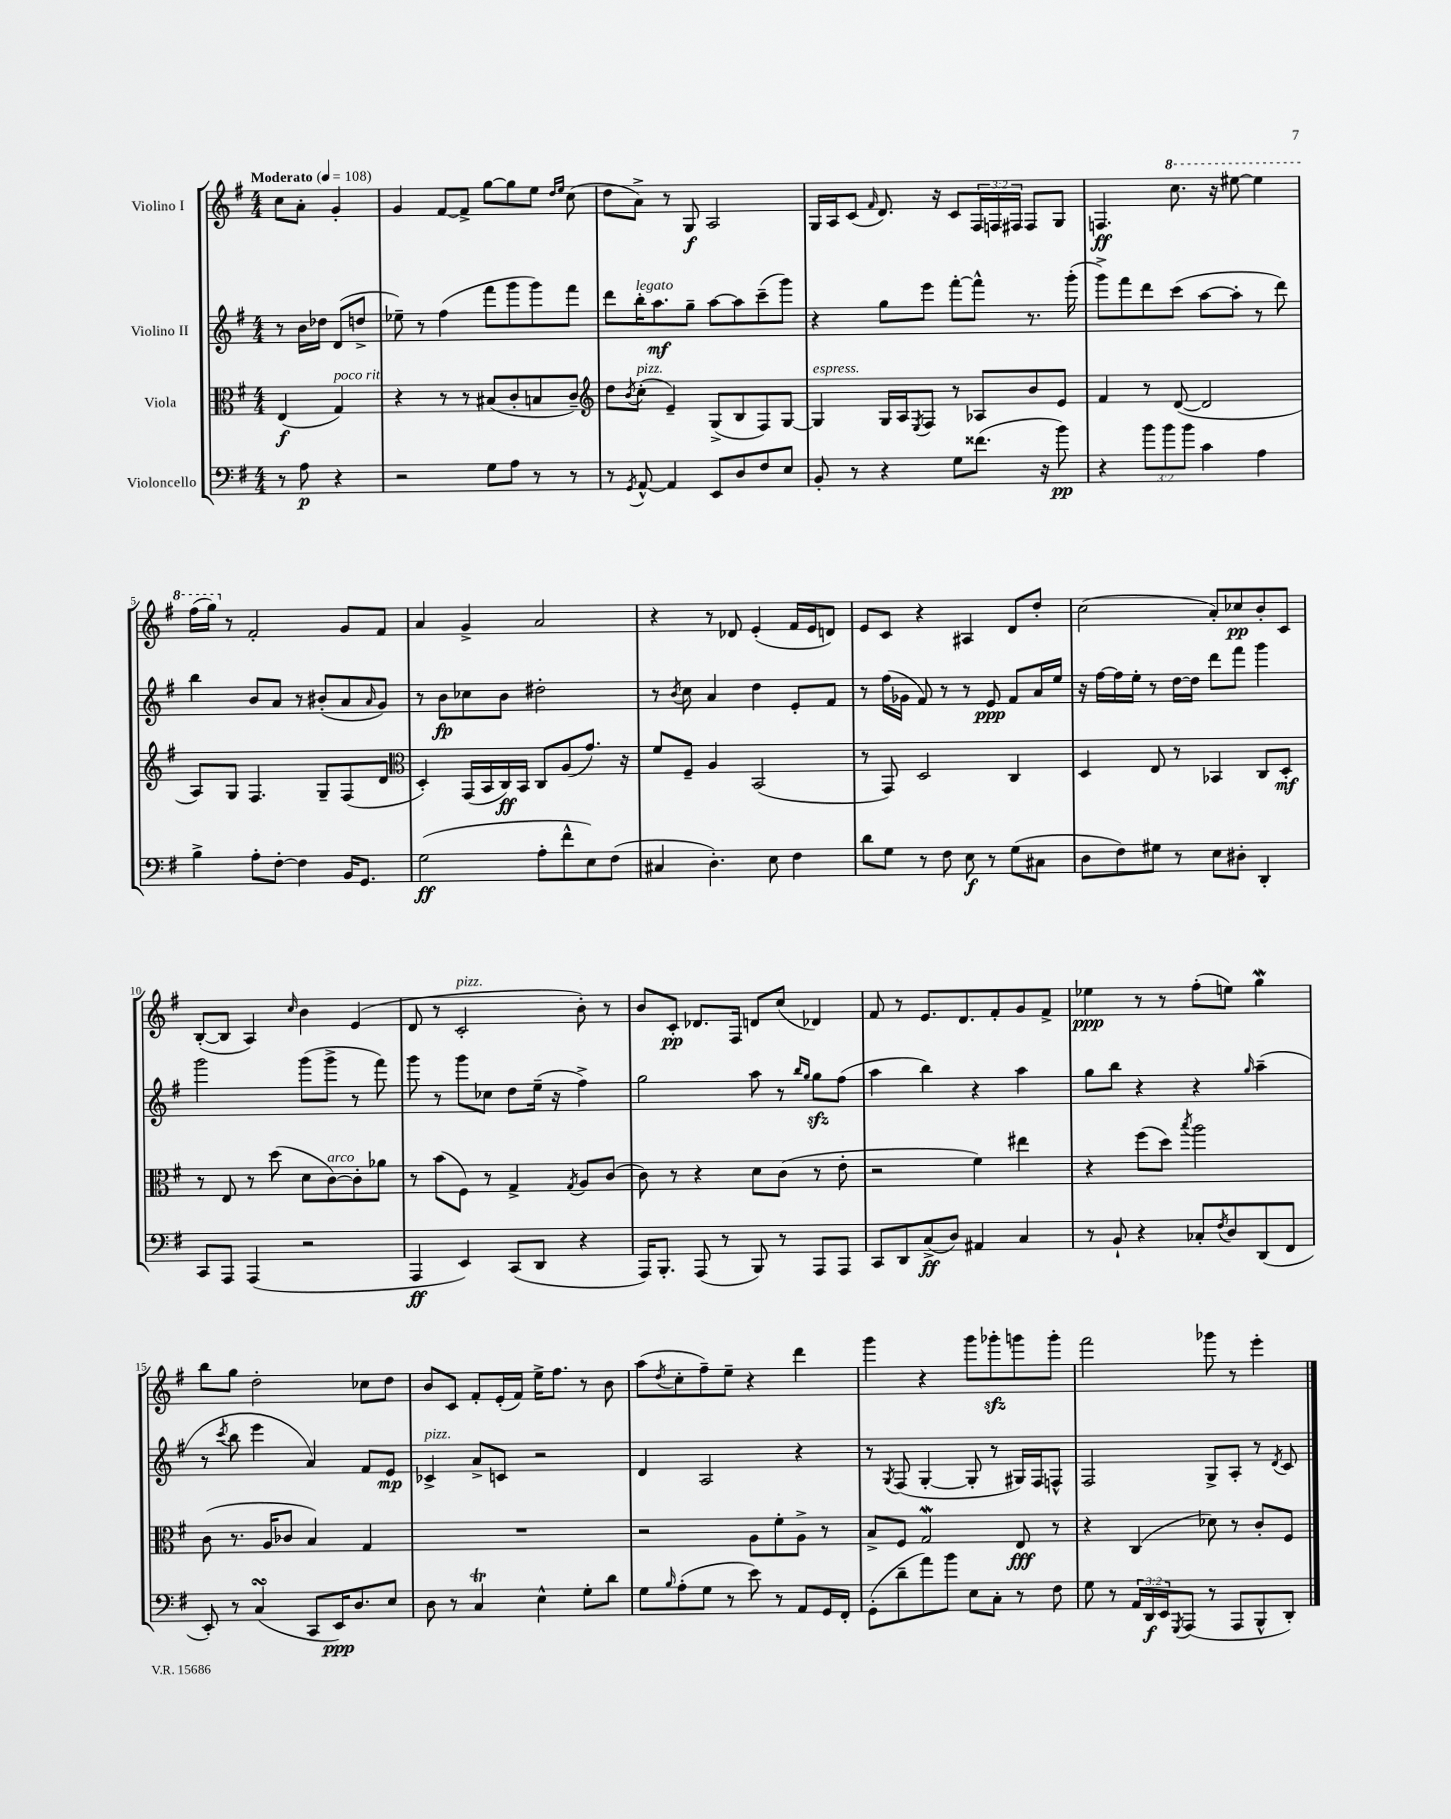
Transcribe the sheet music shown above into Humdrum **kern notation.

**kern	**dynam	**kern	**dynam	**kern	**dynam	**kern	**dynam
*part4	*part4	*part3	*part3	*part2	*part2	*part1	*part1
*staff4	*staff4	*staff3	*staff3	*staff2	*staff2	*staff1	*staff1
*I"Violoncello	*	*I"Viola	*	*I"Violino II	*	*I"Violino I	*
*clefF4	*	*clefC3	*	*clefG2	*	*clefG2	*
*k[f#]	*	*k[f#]	*	*k[f#]	*	*k[f#]	*
*M4/4	*	*M4/4	*	*M4/4	*	*M4/4	*
*MM108	*	*MM108	*	*MM108	*	*MM108	*
=	=	=	=	=	=	=	=
!	!	!	!	!	!	!LO:TX:a:B:t=Moderato	!
8r	.	(4E/	f	8r	.	8cc\L	.
8A\	p	.	.	16b\LL	.	8a'\J	.
.	.	.	.	16dd-X\JJ	.	.	.
!	!	!LO:TX:a:i:t=poco rit.	!	!	!	!	!
4r	.	4G/)	.	(8d/L	.	4g'/	.
.	.	.	.	8ddn^/J	.	.	.
=1	=1	=1	=1	=1	=1	=1	=1
2r	.	4r	.	8ee-X~\)	.	4g/	.
.	.	.	.	8r	.	.	.
.	.	8r	.	(4ff#\	.	[8f#/L	.
.	.	8r	.	.	.	8f#^/J]	.
8G\L	.	(8B#X/L	.	8fff#\L	.	[8gg\L	.
8A\J	.	8c'/	.	8ggg\	.	8gg\]	.
8r	.	8Bn/	.	8ggg\)	.	8ee\J	.
.	.	.	.	.	.	16qqdd/LL	.
.	.	.	.	.	.	16qqee/JJ	.
8r	.	8c~/J)	.	8fff#\J	.	(8cc\	.
=2	=2	=2	=2	=2	=2	=2	=2
*	*	*clefG2	*	*	*	*	*
8r	.	8dd\L	.	8ddd\L	.	8dd\L	.
8qGG/	.	8qb/	.	.	.	.	.
!	!	!	!	!LO:TX:a:i:t=legato	!	!	!
!	!	!LO:TX:a:i:t=pizz.	!	!	!	!	!
[8AA^^/	.	(8cc'\J	.	16bb'\K	.	8a^\J)	.
.	.	.	.	8.aa\	mf	.	.
4AA/]	.	4e~/)	.	.	.	8r	.
.	.	.	.	8gg~\J	.	8G/	f
8EE/L	.	(8G^/L	.	[8aa\L	.	2A/	.
8D/	.	8B/	.	8aa\]	.	.	.
8F#/	.	8F#/)	.	(8ccc~\	.	.	.
8E/J	.	[8G/J	.	8ggg\J)	.	.	.
=3	=3	=3	=3	=3	=3	=3	=3
!	!	!LO:TX:a:i:t=espress.	!	!	!	!	!
8BB'/	.	4G/]	.	4r	.	16G/LL	.
.	.	.	.	.	.	16A/J	.
8r	.	.	.	.	.	(8c/J	.
.	.	.	.	.	.	16qqf#/	.
4r	.	16G/LL	.	8gg\L	.	8.d/)	.
.	.	16A/J	.	.	.	.	.
.	.	8qE/	.	.	.	.	.
.	.	8F#/J	.	8eee\J	.	.	.
.	.	.	.	.	.	16r	.
8G\L	.	8r	.	[8fff#'\L	.	8c/L	.
(8.f##X\J	.	8A-X/L	.	8fff#^^\J]	.	24F#/L	.
.	.	.	.	.	.	24Fn/	.
.	.	.	.	.	.	24F#X/JJ	.
.	.	8b/	.	8.r	.	8F#/L	.
16r	.	.	.	.	.	.	.
8b\)	pp	8e/J	.	.	.	8G/J	.
.	.	.	.	(16ggg'\	.	.	.
=4	=4	=4	=4	=4	=4	=4	=4
4r	.	4f#/	.	8ggg^\L)	.	4.Fn/	ff
.	.	.	.	8fff#\	.	.	.
12b\L	.	8r	.	8ddd\	.	.	.
12b\	.	.	.	.	.	.	.
*	*	*	*	*	*	*8va	*
.	.	([8d/	.	(8ccc\J	.	8.ccc\	.
12b\J	.	.	.	.	.	.	.
4c\	.	2d/]	.	[8aa\L	.	.	.
.	.	.	.	.	.	16r	.
.	.	.	.	8aa'\J]	.	[8eee#X\	.
4A\	.	.	.	8r	.	4eee#\]	.
.	.	.	.	8ddd\)	.	.	.
!!LO:LB:g=z
=5	=5	=5	=5	=5	=5	=5	=5
4B^\	.	8A/L)	.	4bb\	.	(16fff#\LL	.
.	.	.	.	.	.	16ggg\JJ)	.
*	*	*	*	*	*	*X8va	*
.	.	8G/J	.	.	.	8r	.
8A'\L	.	4.F#/	.	8b/L	.	2f#'/	.
[8F#'\J	.	.	.	8a/J	.	.	.
4F#\]	.	.	.	8r	.	.	.
.	.	8G~/L	.	(8b#X'/L	.	.	.
16BB/KL	.	(8F#/	.	8a/	.	8g/L	.
8.GG/J	.	.	.	.	.	.	.
.	.	.	.	16qqa/	.	.	.
.	.	8d/J	.	8g/J)	.	8f#/J	.
=6	=6	=6	=6	=6	=6	=6	=6
*	*	*clefC3	*	*	*	*	*
(2G\	ff	4D'/)	.	8r	.	4a/	.
.	.	.	.	8b\L	fp	.	.
.	.	(16GG/LL	.	8cc-X\	.	4g^/	.
.	.	16BB/	.	.	.	.	.
.	.	16C/)	ff	8b\J	.	.	.
.	.	16BB/JJ	.	.	.	.	.
8A'\L	.	8C/L	.	2dd#X'\	.	2a/	.
8f#^^\	.	(8A/	.	.	.	.	.
8E\)	.	8.g/J)	.	.	.	.	.
(8F#\J	.	.	.	.	.	.	.
.	.	16r	.	.	.	.	.
=7	=7	=7	=7	=7	=7	=7	=7
4C#X/	.	8f#/L	.	8r	.	4r	.
.	.	.	.	8qb/	.	.	.
.	.	8F#~/J	.	8cc\	.	.	.
4.D'\)	.	4A/	.	4a/	.	8r	.
.	.	.	.	.	.	8d-X/	.
.	.	(2BB/	.	4dd\	.	(4e'/	.
8E\	.	.	.	.	.	.	.
4F#\	.	.	.	8e'/L	.	16f#/LL	.
.	.	.	.	.	.	16e/J	.
.	.	.	.	8f#/J	.	8dn/J)	.
=8	=8	=8	=8	=8	=8	=8	=8
8d\L	.	8r	.	8r	.	8e/L	.
8G\J	.	8GG/)	.	(16ff#\LL	.	8c/J	.
.	.	.	.	16g-X\JJ	.	.	.
8r	.	2D/	.	8f#/)	.	4r	.
8F#\	.	.	.	8r	.	.	.
8E\	f	.	.	8r	.	4A#X/	.
8r	.	.	.	8e/	ppp	.	.
(8G\L	.	4C/	.	8f#/L	.	8d/L	.
8C#X\J	.	.	.	16a/L	.	8dd'/J	.
.	.	.	.	16ee/JJ	.	.	.
=9	=9	=9	=9	=9	=9	=9	=9
8D\L	.	4D/	.	16r	.	(2cc\	.
.	.	.	.	[16ff#\LL	.	.	.
8F#\)	.	.	.	16ff#\]	.	.	.
.	.	.	.	16ee'\JJ	.	.	.
8G#X\J	.	8E/	.	8r	.	.	.
8r	.	8r	.	[16dd\LL	.	.	.
.	.	.	.	16dd\JJ]	.	.	.
8E\L	.	4BB-X/	.	8ddd\L	.	8a'/L)	.
8D#X'\J	.	.	.	8fff#\J	.	8cc-X/	pp
4DD'/	.	8C/L	.	4ggg\	.	8b'/	.
.	.	8D'/J	mf	.	.	8c/J	.
!!LO:LB:g=z
=10	=10	=10	=10	=10	=10	=10	=10
8CC/L	.	8r	.	2ggg\	.	([8B'/L	.
8AAA/J	.	8E/	.	.	.	8B/J]	.
(4AAA/	.	8r	.	.	.	4A/)	.
.	.	(8dd\	.	.	.	.	.
.	.	.	.	.	.	16qqcc/	.
2r	.	8d\L	.	(8ggg\L	.	4b\	.
!	!	!LO:TX:a:i:t=arco	!	!	!	!	!
.	.	[8c\)	.	8ggg^\J	.	.	.
.	.	8c'\]	.	8r	.	(4e/	.
.	.	8a-X\J	.	8fff#\)	.	.	.
=11	=11	=11	=11	=11	=11	=11	=11
4AAA/	ff	8r	.	8ggg\	.	8d/	.
.	.	(8b\L	.	8r	.	8r	.
!	!	!	!	!	!	!LO:TX:a:i:t=pizz.	!
4EE/)	.	8F#\J)	.	8ggg\L	.	2c'/	.
.	.	8r	.	8cc-X\J	.	.	.
(8CC/L	.	4G^/	.	8dd\L	.	.	.
8DD/J	.	.	.	(16ee~\Jk	.	.	.
.	.	.	.	16r	.	.	.
.	.	8qG/	.	.	.	.	.
4r	.	8A/L	.	4ff#^\)	.	8b'\)	.
.	.	(8c/J	.	.	.	8r	.
=12	=12	=12	=12	=12	=12	=12	=12
16AAA/KL)	.	8c\)	.	2gg\	.	8b/L	.
8.BBB'/J	.	.	.	.	.	.	.
.	.	8r	.	.	.	8c'/J	pp
(8AAA/	.	4r	.	.	.	8.d-X/L	.
8r	.	.	.	.	.	.	.
.	.	.	.	.	.	16F#/Jk	.
8BBB/)	.	8d\L	.	8aa\	.	8dn/L	.
8r	.	(8c\J	.	8r	.	(8cc/J	.
.	.	.	.	16qqbb/LL	.	.	.
.	.	.	.	16qqgg/JJ	.	.	.
8AAA/L	.	8r	.	8ggzz\L	.	4d-X/)	.
8AAA/J	.	8e'\	.	(8ff#\J	.	.	.
=13	=13	=13	=13	=13	=13	=13	=13
8CC/L	.	2r	.	4aa\	.	8f#/	.
8DD/	.	.	.	.	.	8r	.
(8C^/	ff	.	.	4bb\)	.	8.e/L	.
8D/J)	.	.	.	.	.	.	.
.	.	.	.	.	.	8.d/	.
4AA#X/	.	4f#\)	.	4r	.	.	.
.	.	.	.	.	.	8f#'/	.
4C/	.	4ee#X\	.	4aa\	.	8g/	.
.	.	.	.	.	.	8f#^/J	.
=14	=14	=14	=14	=14	=14	=14	=14
8r	.	4r	.	8gg\L	.	4ee-X\	ppp
8BB`/	.	.	.	8bb\J	.	.	.
4r	.	(8ff#\L	.	4r	.	8r	.
.	.	8dd\J)	.	.	.	8r	.
.	.	8qbb/	.	.	.	.	.
8C-X'/L	.	2aa\	.	4r	.	(8ff#'\L	.
8qF#/	.	.	.	.	.	.	.
8D/	.	.	.	.	.	8een\J)	.
.	.	.	.	16qqgg/	.	.	.
(8DD/	.	.	.	(4aa~\	.	4ggw\	.
8FF#/J	.	.	.	.	.	.	.
!!LO:LB:g=z
=15	=15	=15	=15	=15	=15	=15	=15
8EE'/)	.	(8c\	.	8r	.	8bb\L	.
.	.	.	.	8qccc/	.	.	.
8r	.	8.r	.	8bb\	.	8gg\J	.
(4CsSSs/	.	.	.	4eee\	.	2dd'\	.
.	.	16A/KL	.	.	.	.	.
.	.	8c-X/J	.	.	.	.	.
8CC/L	.	4B/)	.	4a/)	.	.	.
16EE/K)	ppp	.	.	.	.	.	.
8.D/	.	.	.	.	.	.	.
.	.	4G/	.	8f#/L	.	8cc-X\L	.
8E/J	.	.	.	8e/J	mp	8dd\J	.
=16	=16	=16	=16	=16	=16	=16	=16
!	!	!	!	!LO:TX:a:i:t=pizz.	!	!	!
8D\	.	1r	.	4c-X^/	.	8b/L	.
8r	.	.	.	.	.	8c/J	.
4CT/	.	.	.	8a^/L	.	8f#'/L	.
.	.	.	.	8cn/J	.	(16e'/L	.
.	.	.	.	.	.	16f#/JJ)	.
4E^^\	.	.	.	2r	.	16ee^\KL	.
.	.	.	.	.	.	8.ff#\J	.
8G'\L	.	.	.	.	.	8r	.
8d\J	.	.	.	.	.	8b\	.
=17	=17	=17	=17	=17	=17	=17	=17
8G\L	.	2r	.	4d/	.	(8aa\L	.
16qqB/	.	.	.	.	.	8qdd/	.
(8A'\	.	.	.	.	.	8cc'\	.
8G\J	.	.	.	2A/	.	8ff#~\)	.
8r	.	.	.	.	.	8ee~\J	.
8e\)	.	8A\L	.	.	.	4r	.
8r	.	8f#'\	.	.	.	.	.
8AA/L	.	8A^\J	.	4r	.	4ddd\	.
16GG/L	.	8r	.	.	.	.	.
16FF#'/JJ	.	.	.	.	.	.	.
=18	=18	=18	=18	=18	=18	=18	=18
(8GG'\L	.	8B^/L	.	8r	.	4ggg\	.
.	.	.	.	8qG/	.	.	.
8d~\	.	8F#/J	.	(8F#/	.	.	.
8a\)	.	2Gw/	.	[4G'/	.	4r	.
8b\J	.	.	.	.	.	.	.
8E\L	.	.	.	8G'/]	.	8ggg\L	.
8C'\J	.	.	.	8r	.	8ggg-Xzz'\	.
8r	.	8E/	fff	16G#X/LL)	.	8gggn\	.
.	.	.	.	16F#/J	.	.	.
8F#\	.	8r	.	8Fn^^/J	.	8ggg'\J	.
=19	=19	=19	=19	=19	=19	=19	=19
8G\	.	4r	.	2F#/	.	2fff#\	.
8r	.	.	.	.	.	.	.
24AA/LL	.	(4C/	.	.	.	.	.
24DD/	f	.	.	.	.	.	.
24EE/J	.	.	.	.	.	.	.
8qGGG/	.	.	.	.	.	.	.
(8AAA/J	.	.	.	.	.	.	.
8r	.	8d-X\)	.	8G^/L	.	8ggg-X\	.
8AAA/L	.	8r	.	8A'/J	.	8r	.
8BBB^^/	.	8c'/L	.	8r	.	4eee'\	.
.	.	.	.	8qd/	.	.	.
8DD'/J)	.	8F#/J	.	8c/	.	.	.
==	==	==	==	==	==	==	==
*-	*-	*-	*-	*-	*-	*-	*-
